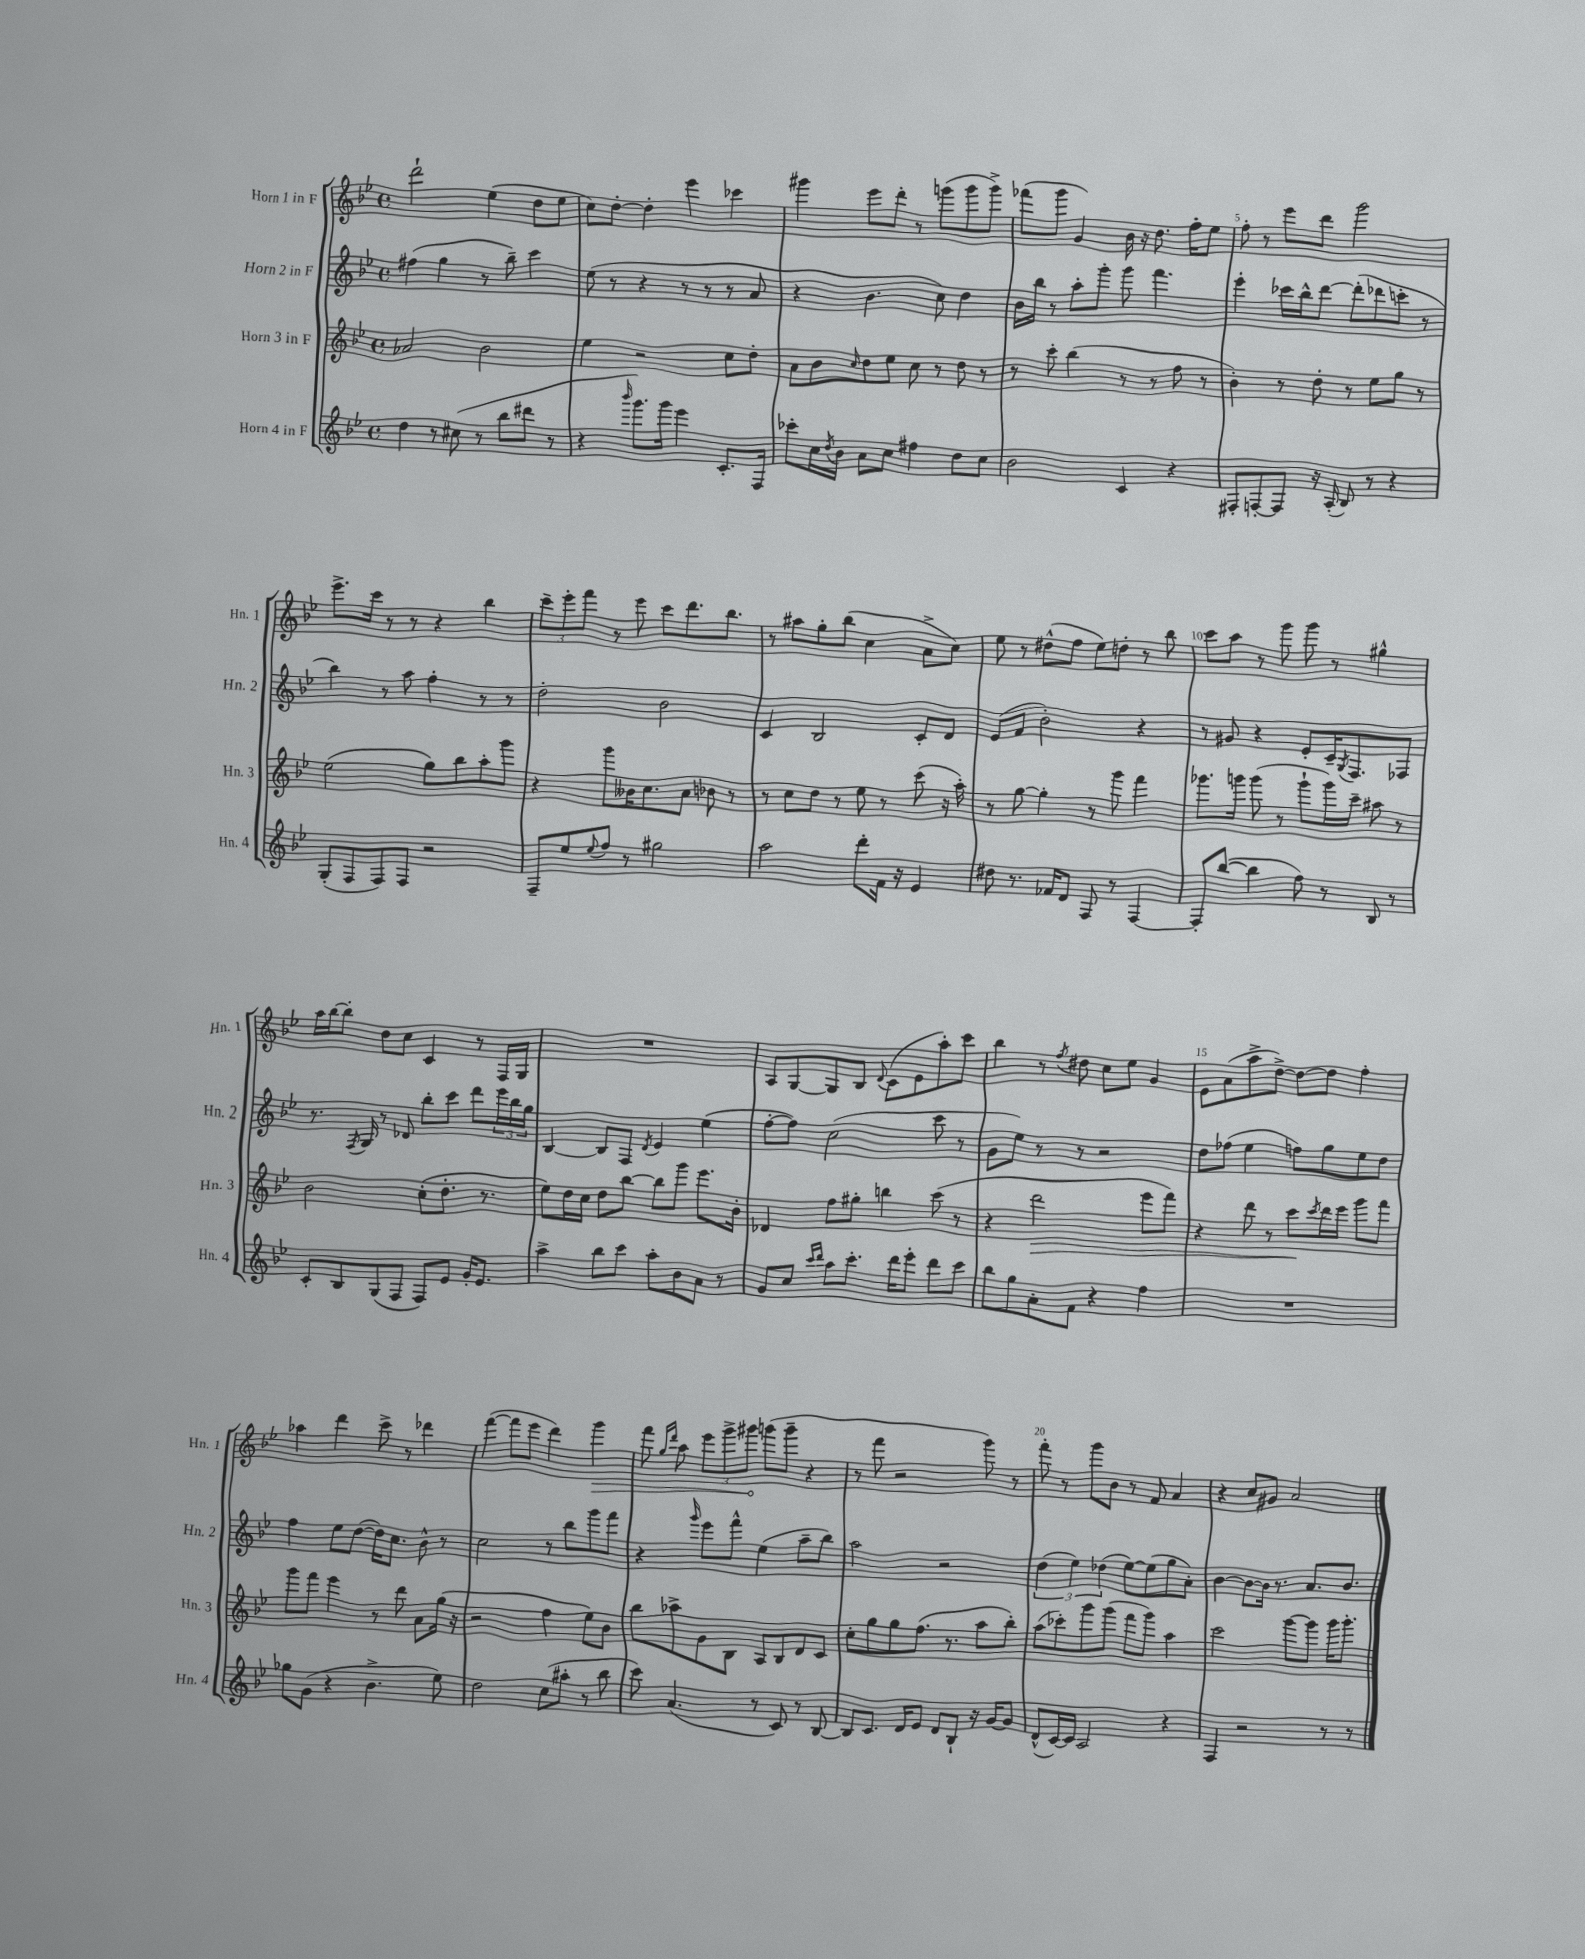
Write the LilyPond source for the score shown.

<<
\new StaffGroup <<
\new Staff = "s0" \with { instrumentName = "Horn 1 in F" shortInstrumentName = "Hn. 1" } {
    \clef treble \key bes \major \defaultTimeSignature \time 4/4
    d'''2-! ees''4( d''8 ees''8 |
    c''8) d''8~-. d''4-. ees'''4 ces'''4 |
    gis'''4 ees'''8 d'''8-. r8 g'''8( g'''8 g'''8->) |
    fes'''8( g'''8 g'4) bes'16 r16 d''8. f''16-. ees''8 |
    f''8-. r8 ees'''8 d'''8 g'''2 |
    ees'''8.-> c'''16 r8 r8 r4 bes''4 |
    \tuplet 3/2 { c'''8-- ees'''8-. f'''8 } r8 ees'''8 c'''8 d'''8. bes''8. |
    r8 ais''8 g''8-. bes''8( c''4 a'8-> c''8) |
    ees''8 r8 dis''8-^( f''8 ees''8) d''8-. r8 bes''8 |
    c'''8 a''8 r8 g'''8 g'''8 r8 gis''4-^ |
    a''16 bes''16~ bes''8-. d''8 c''8 c'4 r8 f16 g16 |
    R1 |
    a8 g8~ g8 bes8 \appoggiatura { d'8 } c'8( ees'8 a''8-.) c'''8 |
    bes''4 r8 \acciaccatura { f''8 } dis''8 c''8 ees''8 g'4 |
    ees'8 a'8( a''8-> d''8~->) d''8~ d''8 f''4-. |
    aes''4 d'''4 c'''8-> r8 des'''4 |
    f'''4~( f'''8 ees'''8 d'''4) \once \override Hairpin.circled-tip = ##t g'''4\> |
    f'''8 \grace { g''16 d'''16 } a''8 \tuplet 3/2 { ees'''8 g'''8-> gis'''8\! } g'''8( g'''8-- r4 |
    r8 f'''8 r2 g'''8) r8 |
    f'''8-. r8 g'''8 bes'8 r8 f'8 a'4 |
    r4 c''8 gis'8 a'2 \bar "|." |
}
\new Staff = "s1" \with { instrumentName = "Horn 2 in F" shortInstrumentName = "Hn. 2" } {
    \clef treble \key bes \major \defaultTimeSignature \time 4/4
    fis''4( g''4 r8 bes''8--) c'''4 |
    ees''8( r8 r4 r8 r8 r8 a'8 |
    r4 bes'4. c''8) d''4 |
    bes'16 bes''16 r8 a''8-. g'''8-. g'''8 f'''4. |
    ees'''4-. ces'''16 bes''16-^ d'''8~ d'''8-.( des'''8 c'''8-. r8 |
    bes''4) r8 a''8 f''4-. r8 r8 |
    d''2-. bes'2 |
    c'4 bes2 c'8-. d'8 |
    ees'8( f'8 bes'2-.) r4 |
    r8 gis'8 r4 ees'8-. c'16-- \acciaccatura { g8 } f8. fes8 |
    r8. \acciaccatura { f8 } g16 r8 des'8 bes''8-. c'''8 d'''8 \tuplet 3/2 { ees'''16 bes''16 g''16 } |
    bes4~ bes8 f8 \acciaccatura { d'8 } ees'4 ees''4( |
    f''8~-. f''8) c''2( c'''8 r8 |
    g'8 ees''8) r8 r8 r2 |
    d''8 fes''8( ees''4 f''8) g''8 ees''8 d''8 |
    f''4 ees''8 d''8~( d''16) c''8. bes'8-^ r8 |
    c''2 r8 bes''8 g'''8 f'''8 |
    r4 \grace { g'''16 } ees'''8 f'''8-^ ees''4( a''8-- bes''8) |
    a''2 r2 |
    \tuplet 3/2 { d''4( ees''4) des''4( } ees''8~) ees''8( g''8 a'8-.) |
    bes'4~ bes'8~ bes'16 r8. a'8. bes'8. \bar "|." |
}
\new Staff = "s2" \with { instrumentName = "Horn 3 in F" shortInstrumentName = "Hn. 3" } {
    \clef treble \key bes \major \defaultTimeSignature \time 4/4
    aes'2 bes'2 |
    ees''4 r2 c''8 d''8-. |
    a'8 bes'8 \grace { c''16 } d''8 ees''8 c''8 r8 d''8 r8 |
    r8 c'''8-. bes''4( r8 r8 f''8 r8 |
    bes'4-.) r8 d''8-. r8 ees''8 g''8 r8 |
    ees''2( g''8) bes''8 a''8-. g'''8 |
    r4 g'''8 beses'16 c''8. a'8 bes'8 r8 |
    r8 c''8 d''8 r8 ees''8 r8 c'''8( r16 a''16-.) |
    r8 g''8~ g''4-. r8 g'''8 f'''4 |
    ges'''8. g'''16 g'''8( r8 g'''8-! g'''16) c'''16-- ais''8 r8 |
    bes'2 c''8-.( d''8.-. r8. |
    ees''8) d''16 c''16 d''8 bes''8~ bes''8 g'''8 ees'''8. bes'16-. |
    des'4 f''8 gis''8-. b''4 c'''8( r8 |
    r4 d'''2\> ees'''8 f'''8) |
    r4 d'''8 r8 c'''8\! \acciaccatura { c'''8 } d'''16 ees'''16 g'''8 f'''8 |
    g'''8 f'''8 ees'''4 r8 d'''8 a'8 g''16( r16 |
    r2 f''4 ees''8) bes'8 |
    bes''8 aes''8-> g'8 bes8 a8 bes8 d'8 c'8 |
    c''8-. g''8 g''8 f''8.( r8. a''8 bes''8-.) |
    a''8( ces'''8-.) g'''8 g'''8( f'''8 g'''8) a''4 |
    c'''2 g'''8~ g'''8 g'''16 g'''8.-. \bar "|." |
}
\new Staff = "s3" \with { instrumentName = "Horn 4 in F" shortInstrumentName = "Hn. 4" } {
    \clef treble \key bes \major \defaultTimeSignature \time 4/4
    d''4 r8 cis''8( r8 bes''8 dis'''8 r8 |
    r4 \grace { bes'''16 } g'''8.) g'''16 ees'''4 c'8.-. f16 |
    ces'''8-. c''16 \acciaccatura { d''8 } bes'16 a'8 c''8 fis''4 d''8 c''8 |
    bes'2 c'4 r4 |
    fis8-. f8~-. f8 r16 a16-.( bes8) r8 r4 |
    g8-.( f8 f8) f8 r2 |
    f8-- ees''8 \appoggiatura { ees''8 } f''8 r8 gis''2 |
    a''2 d'''8-. f'16 r16 ees'4 |
    dis''8 r8. fes'16 d'8 f8 r8 f4~ |
    f8-. bes''8~( bes''4 f''8) r8 bes8 r8 |
    c'8-. bes8 g8( f8 f8) ees'8 g'16-. ees'8. |
    a''4-> bes''8 c'''8 a''8-. bes'8 a'8 r8 |
    g'8 c''8 \grace { c'''16 d'''16 } a''8 c'''8.-. d'''16 ees'''8-. d'''8 c'''8 |
    bes''8 g''8 a'8-. f'8 r4 f''4 |
    R1 |
    ges''8 g'8( r4 bes'4.-> ees''8) |
    d''2 c''8( ais''8-. r8 bes''8 |
    c'''8) a'4.( r8 c'8) r8 bes8~ |
    bes8 c'8. d'16 ees'8 d'8 bes8-! r16 g'16~ g'8 |
    d'8-^( c'16~) c'16 a2 r4 |
    f4 r2 r8 r8 \bar "|." |
}
>>
>>
\layout { \context { \Score \override BarNumber.break-visibility = ##(#f #t #t) barNumberVisibility = #(every-nth-bar-number-visible 5) } }
